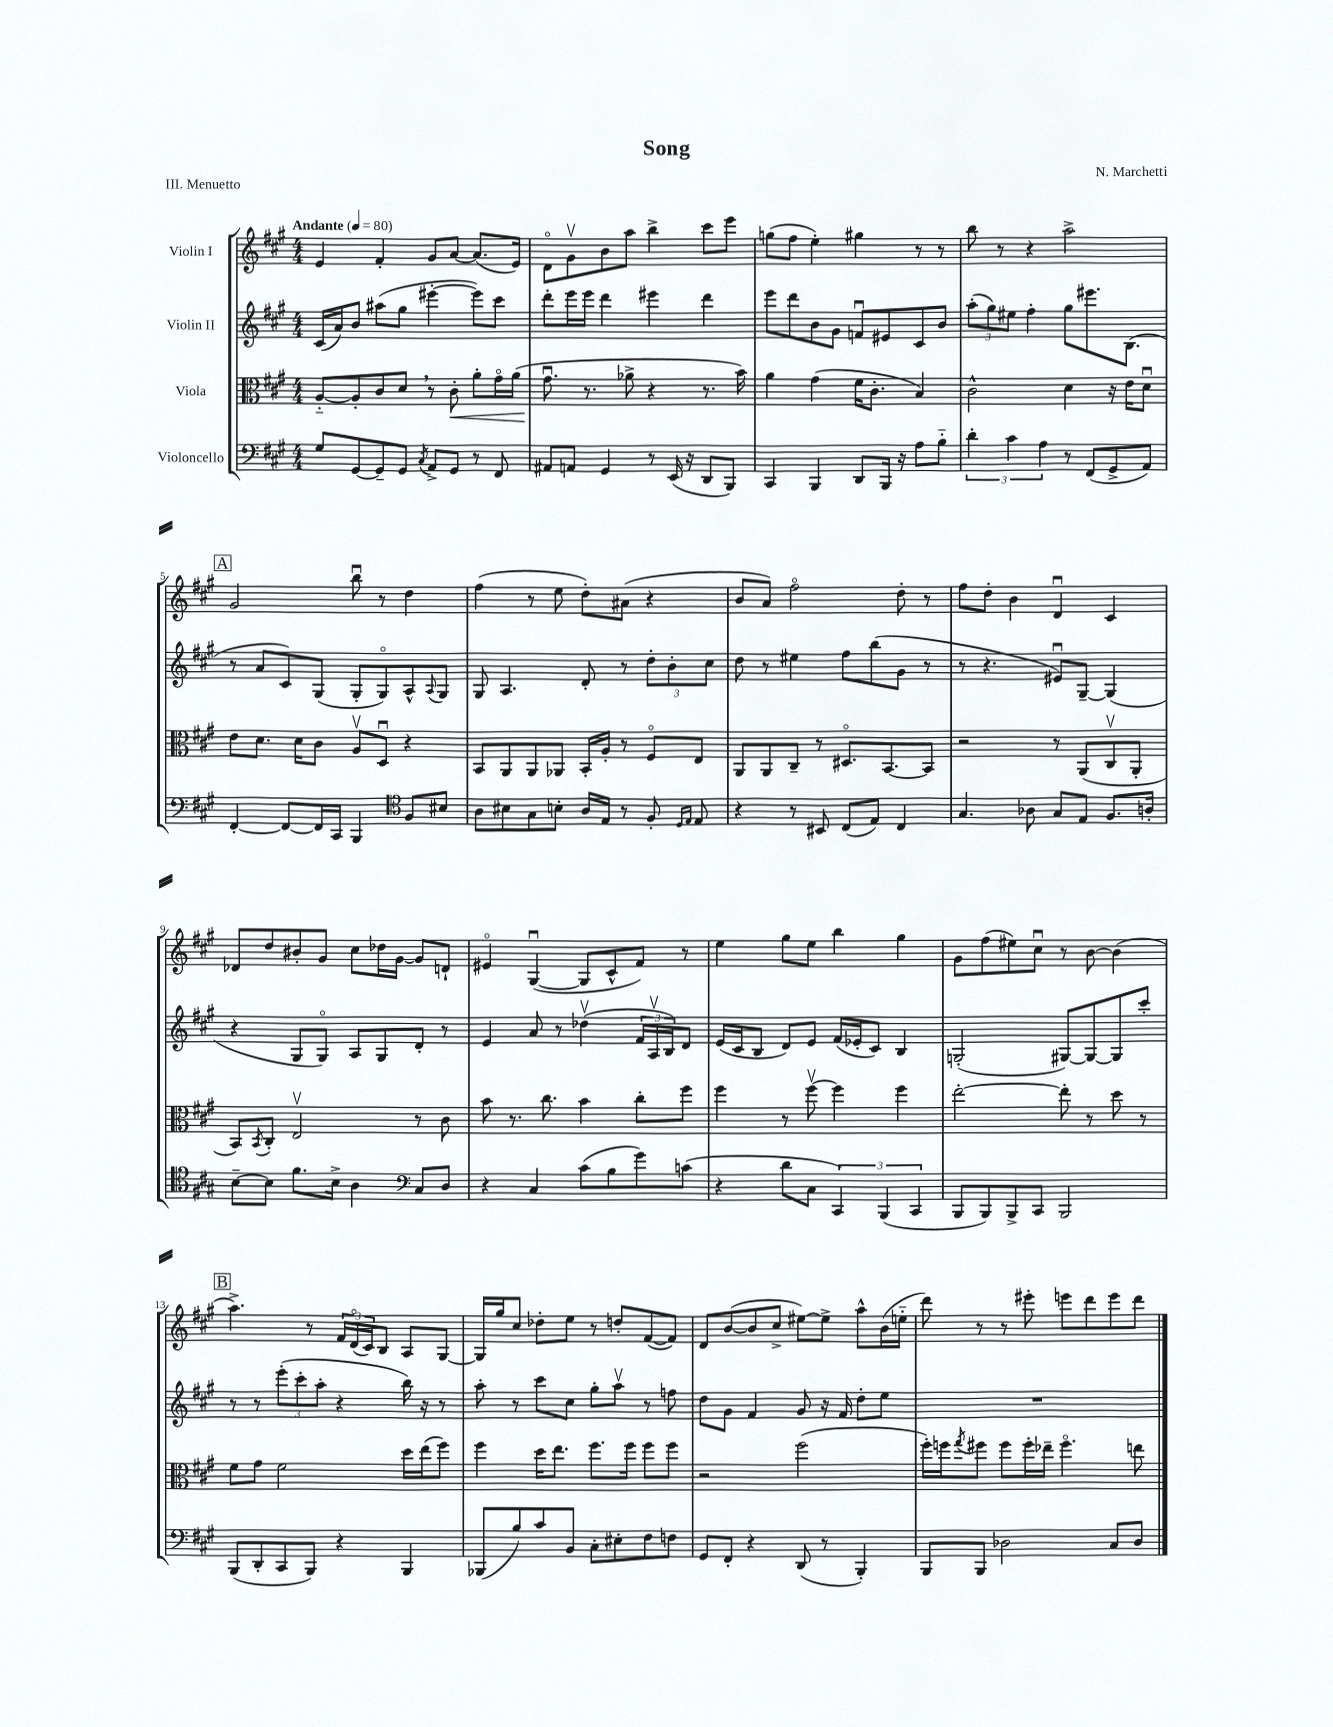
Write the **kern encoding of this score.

**kern	**kern	**kern	**kern
*staff4	*staff3	*staff2	*staff1
*clefF4	*clefC3	*clefG2	*clefG2
*k[f#c#g#]	*k[f#c#g#]	*k[f#c#g#]	*k[f#c#g#]
*M4/4	*M4/4	*M4/4	*M4/4
*MM80	*MM80	*MM80	*MM80
8G#/L	[8A'~/L	(16c#/LL	4e/
.	.	16a/J)	.
[8GG#/	8A'/]	8b/J	.
8GG#~/]	8c#/	(8aa#\L	4f#'/
8GG#/J	8d/J	8gg#\J	.
8qC#/	.	.	.
8AA^/L	8r	[4eee#'\	8g#/L
8GG#/J	8c#'\	.	[8a/J
8r	8a'\L	8eee#\]L)	(8.a/]L
8FF#/	16g#o\L	8ccc#\J	.
.	(16a\JJ	.	16e/Jk)
=	=	=	=
8AA#/L	8.g#u\	8ddd'\L	8do\L
8AA/J	.	16eee\L	8g#v\
.	8.r	16eee\JJ	.
4GG#/	.	4ddd\	8b\
.	8a-^\	.	8aa\J
8r	4r	4eee#\	4bb^\
(16EE/	.	.	.
16r	.	.	.
8DD/L	8.r	4ddd\	8ccc#\L
8BBB/J)	.	.	8eee\J
.	16b\)	.	.
=	=	=	=
4CC#/	4a\	8eee\L	(8gg\L
.	.	8ddd\	8ff#\J
4BBB/	(4g#\	8b\	4ee'\)
.	.	8g#\J	.
8DD/L	16f#\LK	8fu/L	4gg#\
.	8.c#'\J	.	.
16BBB/Jk	.	8e#/	.
16r	.	.	.
8A\L	4B/)	8c#/	8r
8B'~\J	.	8b/J	8r
=	=	=	=
6d'\	2c#^^\	(12aa'\L	8bb\
.	.	12gg#\)	.
.	.	.	8r
6c#\	.	12ee#\J	.
.	.	4ff#'\	4r
6A\	.	.	.
8r	4d\	8gg#\L	2aa^\
(8FF#/L	.	8.eee#\	.
8GG#^/	16r	.	.
.	16e\LK	(8.B\J	.
8AA/J)	8du\J	.	.
=	=	=	=
[4FF#'/	8e\L	8r	2g#/
.	8.d\J	8a/L	.
8FF#/_L	.	8c#/)	.
.	16d\LK	.	.
16FF#/]L	8c#\J	(8G#/J	.
16CC#/JJ	.	.	.
4BBB/	8Av/L	8G#'/L	8bbu\
.	8Du/J	8G#o/)	8r
*clefC4	*	*	*
8F#/L	4r	8A^^/	4dd\
.	.	8qqA/	.
8B#/J	.	8G#/J	.
=	=	=	=
8A\L	8BB/L	8G#/	(4ff#\
8B#\	8AA/	4.A/	.
8G#\	8AA/	.	8r
8B'\J	8AA-/J	.	8ee\
16A/LL	16BB'/LL	8d'/	8dd'\L)
16E/JJ	16A'/JJ	.	.
8r	8r	8r	(8a#\J
8F#'/	8F#o/L	12dd'\L	4r
.	.	12b'\	.
16qqD/LL	.	.	.
16qqE/JJ	.	.	.
8E/	8E/J	.	.
.	.	12cc#\J	.
=	=	=	=
4r	8AA/L	8dd\	8b/L
.	8AA/	8r	8a/J)
8r	8C#~/J	4ee#\	2ff#o\
8BB#/	8r	.	.
(8C#/L	8.D#o/L	8ff#\L	.
8E/J)	.	(8bb\	.
.	[8.BB/	.	.
4C#/	.	8g#\J	8dd'\
.	8BB/]J	8r	8r
=	=	=	=
4.G#/	2r	8r	8ff#\L
.	.	4.r	8dd'\J
.	.	.	4b\
8A-\	.	.	.
8G#/L	8r	8e#u/L)	4du/
8E/J	(8AA/L	[8G#~/J	.
8.F#/L	8C#v/	(4G#/]	4c#/
.	8AA'/J	.	.
16A'/Jk	.	.	.
=	=	=	=
[8B~\L	8BB/L)	4r	8d-/L
.	8qBB/	.	.
8B\]J	8C#'/J	.	8dd/
8.f#\L	2Ev/	8G#/L	8b#'/
.	.	8G#o/J)	8g#/J
16B^\Jk	.	.	.
4A\	.	8A/L	8cc#\L
.	.	8G#/	16dd-\L
.	.	.	[16g#\JJ
*clefF4	*	*	*
8C#/L	8r	8d'/J	8g#/]L
8D/J	8c#\	8r	8d`/J
=	=	=	=
4r	8b\	4e/	4e#o/
.	8.r	.	.
4C#/	.	8a/	([4G#u/
.	8.cc#\	.	.
.	.	8r	.
(8c#\L	4b\	(4dd-v\	8G#/]L
8B\	.	.	8c#^^/
8g#\)	8cc#'\L	24f#/LL	8f#/J)
.	.	24Av/	.
.	.	24B/J)	.
(8c\J	8ff#\J	8d/J	8r
=	=	=	=
4r	4ff#\	(16e/LL	4ee\
.	.	16c#/J	.
.	.	8B/J	.
8d\L	8r	8d/L)	8gg#\L
8C#\J	[8ff#v\	8e/J	8ee\J
6CC#/)	4ff#\]	(16f#/LL	4bb\
.	.	16e-'/J	.
.	.	8c#/J)	.
(6BBB/	.	.	.
.	4ff#\	4B/	4gg#\
6CC#/	.	.	.
=	=	=	=
8BBB/L	[2ee'\	(2G'/	8g#\L
8BBB/)	.	.	(8ff#\
8BBB^/	.	.	8ee#\)
8CC#/J	.	.	8cc#u\J
2BBB/	8ee'\]	[8G#/L)	8r
.	8r	8G#/_	[8b\
.	8dd\	8G#/]	(4b\]
.	8r	8ccc#'/J	.
=	=	=	=
(8BBB/L	8f#\L	8r	4.aa^\)
8DD'/	8g#\J	8r	.
8CC#/	2f#\	(12eee'\L	.
.	.	12ccc#'\	.
8BBB/J)	.	.	8r
.	.	12aa'\J	.
4r	.	4r	24f#/LL
.	.	.	(24do/
.	.	.	24c#/J)
.	.	.	8B/J
4BBB/	16dd\LL	16bb\)	8A/L
.	(16ee\J	16r	.
.	8ff#\J)	8r	[8G#/J
=	=	=	=
(8BBB-/L	4ff#\	8aa'\	16G#/]LL
.	.	.	16gg#/J
8B/)	.	8r	8cc#/J
8c#/	16dd\LK	8ccc#\L	8dd-'\L
.	8.ee\J	.	.
8BB/J	.	8cc#\J	8ee\J
8C#'\L	8.ff#\L	8gg#'\L	8r
8E#'\	.	8aav\J	8dd'/L
.	16ff#\Jk	.	.
8F#\	8ff#\L	8r	([8f#/
8F\J	8ff#\J	8ff\	8f#/]J)
=	=	=	=
8GG#/L	2r	8dd\L	8d/L
8FF#'/J	.	8g#\J	([8b/
4r	.	4f#/	8b/]
.	.	.	8cc#^/J
(8DD/	(2ff#\	8g#/	[8ee#\L)
8r	.	16r	8ee#^\]J
.	.	16f#/	.
4BBB'/)	.	8dd'\L	8aa^^\L
.	.	8ee\J	(16b\L
.	.	.	16ee'~\JJ
=	=	=	=
8BBB/L	16ff#'\LL)	1r	8ddd\)
.	16ff\J	.	.
.	8qgg#/	.	.
8BBB/J	8ff#\J	.	8r
2D-\	8ff#\L	.	8r
.	16ff#'\L	.	8eee#'\
.	16ee-~\JJ	.	.
.	4.ff#o\	.	8eee\L
.	.	.	8ddd\
8C#/L	.	.	8eee\
8D-/J	8ee\	.	8ddd\J
==	==	==	==
*-	*-	*-	*-
